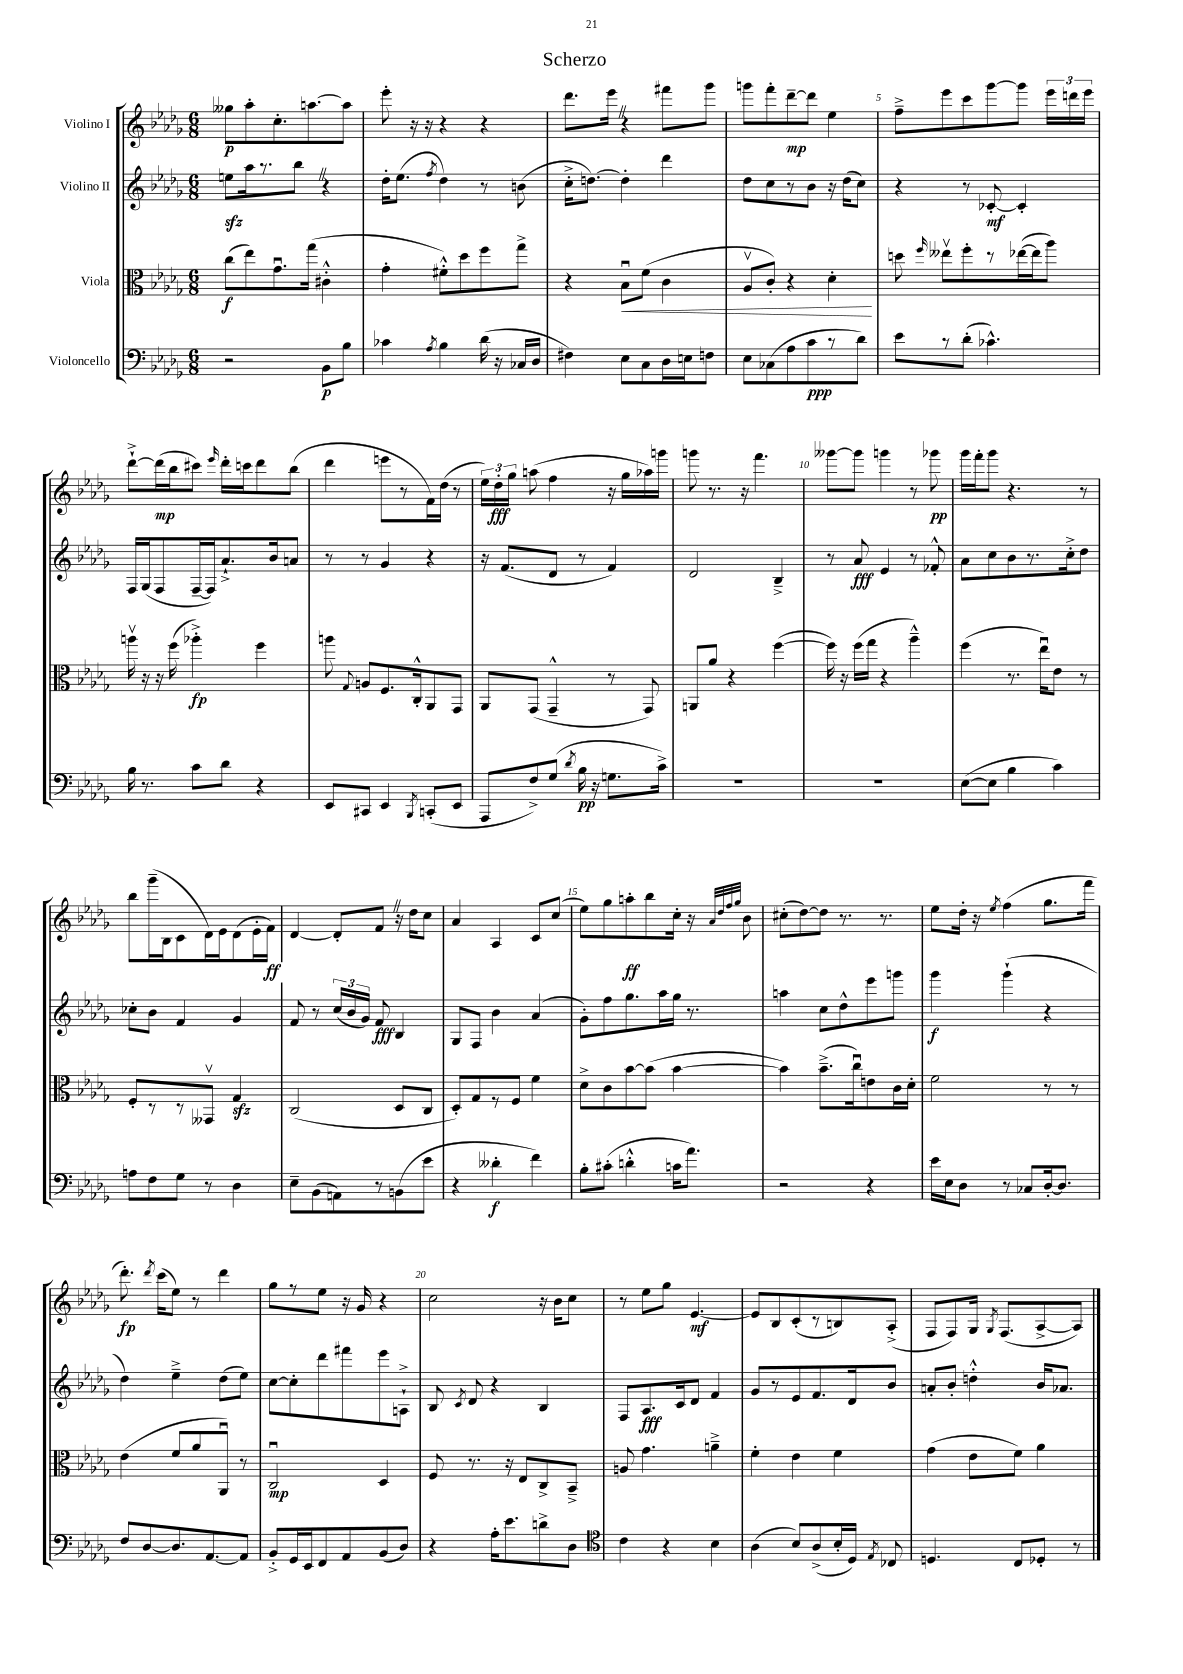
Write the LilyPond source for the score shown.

\header { title = "Scherzo" }
<<
\new StaffGroup <<
\new Staff = "s0" \with { instrumentName = "Violino I" } {
    \clef treble \key des \major \numericTimeSignature \time 6/8
    \autoBeamOff geses''8[\p aes''8-. c''8.-. a''8.~ a''8] |
    ees'''8-. r16 r16 r4 r4 |
    des'''8.[ ees'''16] \once \override BreathingSign.text = \markup { \musicglyph "scripts.caesura.straight" } \breathe r4 fis'''8[ ges'''8] |
    g'''8[ f'''8-. des'''8~--\mp des'''8] ees''4 |
    f''8[---> ees'''8 c'''8 ges'''8~ ges'''8] \tuplet 3/2 { ees'''16[ d'''16 ees'''16] } |
    des'''8[~-!-> des'''16\mp( bes''16 cis'''8]) \grace { ees'''16 } des'''16[-. c'''16 des'''8 bes''8]( |
    des'''4 e'''8[ r8 f'16) des''16]( r8 |
    \tuplet 3/2 { ees''16[) des''16-.\fff ges''16] } a''8( f''4 r16 ges''16[ aes''16) g'''16] |
    g'''8 r8. r16 f'''4. |
    geses'''8[~ geses'''8] g'''4 r8 ges'''8\pp |
    ges'''16[ f'''16-. ges'''8] r4. r8 |
    bes''8[ ges'''16--( bes16 c'8 des'16) ees'16 des'8( ees'16-. f'16]\ff) |
    des'4~ des'8[-. f'8] \once \override BreathingSign.text = \markup { \musicglyph "scripts.caesura.straight" } \breathe r16 des''16[ c''8] |
    aes'4 aes4 c'8[ c''8]( |
    ees''8[) ges''8 a''8-.\ff bes''8 c''16]-. r16 \grace { aes'32[ des''32 f''32 ges''32] } bes'8 |
    cis''8[-.( des''8~) des''8] r8. r8. |
    ees''8[ des''16]-. r16 \acciaccatura { ees''8 } f''4( ges''8.[ f'''16] |
    des'''8.-.\fp) \acciaccatura { des'''8 } c'''16[( ees''8]) r8 des'''4 |
    ges''8[ r8 ees''8] r16 ges'16 r4 |
    c''2 r16 bes'16[ c''8] |
    r8 ees''8[ ges''8] ees'4.~\mf |
    ees'8[ bes8 c'8-.( r8 b8) aes8]-.->( |
    f8[ f8) ges16] \acciaccatura { ges8 } f8.[( aes8~-> aes8]) \bar "|." |
}
\new Staff = "s1" \with { instrumentName = "Violino II" } {
    \clef treble \key des \major \numericTimeSignature \time 6/8
    \autoBeamOff e''8[\sfz aes''16 r8. bes''8] \once \override BreathingSign.text = \markup { \musicglyph "scripts.caesura.straight" } \breathe r4 |
    des''16[-. ees''8.]( \acciaccatura { f''8 } des''4) r8 b'8( |
    c''16[-.-> d''8.]~) d''4-. des'''4 |
    des''8[ c''8 r8 bes'8] r16 des''16[( c''8]) |
    r4 r8 ces'8~-.\mf ces'4-. |
    f16[ ges16( f8 f16~-- f16) aes'8.-!-> bes'16 a'8] |
    r8 r8 ges'4 r4 |
    r16 f'8.[( des'8] r8 f'4) |
    des'2 bes4---> |
    r8 aes'8\fff ees'4 r8 fes'8-.-^ |
    aes'8[ c''8 bes'8 r8. c''16-.-> des''8] |
    ces''8[-. bes'8] f'4 ges'4 |
    f'8 r8 \tuplet 3/2 { c''16[( bes'16 ges'16]) } f'8\fff bes4 |
    ges8[ f8] bes'4 aes'4( |
    ges'8[-.) f''8 ges''8. aes''16 ges''16] r8. |
    a''4 c''8[ des''8-^ ees'''8 g'''8] |
    ges'''4\f ges'''4-!( r4 |
    des''4) ees''4---> des''8[( ees''8]) |
    c''8[~ c''8-. des'''8 fis'''8 ees'''8 a8]-!-> |
    bes8 \acciaccatura { c'8 } des'8 r4 bes4 |
    f8[ aes8.\fff c'16 des'8] f'4 |
    ges'8[ r8 ees'8 f'8. des'16 bes'8] |
    a'8[-. bes'8]-. d''4-.-^ bes'16[ aes'8.] \bar "|." |
}
\new Staff = "s2" \with { instrumentName = "Viola" } {
    \clef alto \key des \major \numericTimeSignature \time 6/8
    \autoBeamOff c''8[\f( ees''8) ges'8.\downbow ges''16]( cis'4-.-^ |
    ges'4-. fis'8[-.-^) des''8 f''8 ges''8]-> |
    r4 bes8[\downbow\< f'8]( c'4 |
    aes8[\upbow c'8]-.) r4 des'4-.\! |
    d''8 \grace { f''16 } eeses''8[\upbow f''8-. r8 ees''16~( ees''16 aes''8]) |
    a''16\upbow r16 r16 f''16( aes''4-.->\fp) f''4 |
    a''8 \appoggiatura { ges8 } a8[ f8. c16-.-^ aes,8 ges,8] |
    aes,8[ ges,8]( ges,4---^ r8 ges,8) |
    a,8[ aes'8] r4 f''4~( |
    f''16) r16 f''16[( ges''16] r4 aes''4---^) |
    f''4( r8. ees''16[\downbow) ees'8] r8 |
    f8[-. r8 r8 geses,8]\upbow ges4\sfz |
    c2( des8[ c8] |
    des8[-.) ges8 r8 f8] f'4 |
    des'8[-> c'8 bes'8~ bes'8]( bes'4~ |
    bes'4) bes'8.[--->( c''16\downbow) e'8 c'16 des'16]-. |
    f'2 r8 r8 |
    ees'4( f'8[ aes'8 aes,8]\downbow) r8 |
    c2\downbow\mp des4 |
    f8 r8. r16 ees8[ c8-> bes,8]---> |
    a8 ges'4. a'4---> |
    f'4-. ees'4 f'4 |
    ges'4( ees'8[ f'8]) aes'4 \bar "|." |
}
\new Staff = "s3" \with { instrumentName = "Violoncello" } {
    \clef bass \key des \major \numericTimeSignature \time 6/8
    \autoBeamOff r2 bes,8[\p bes8] |
    ces'4 \acciaccatura { aes8 } bes4 des'16( r16 ces16[ des16] |
    fis4) ees8[ c8 des16 e16 f8] |
    ees8[ ces8( aes8 c'8\ppp r8 des'8]) |
    ees'8[ r8 des'8]-.( ces'4.-^) |
    bes16 r8. c'8[ des'8] r4 |
    ees,8[ cis,8] ees,4 \acciaccatura { bes,,8 } c,8[-.( ees,8] |
    aes,,8[ f8->) ges8]( \acciaccatura { des'8 } bes16\pp r16 g8.[ c'16]->) |
    R2. |
    R2. |
    ees8[~( ees8] bes4 c'4) |
    a8[ f8 ges8] r8 des4 |
    ees8[-- bes,8( a,8) r8 b,8( ees'8] |
    r4 deses'4-.\f f'4) |
    bes8[-. cis'8]-.( d'4-.-^ c'16[ aes'8.]) |
    r2 r4 |
    ees'16[ ees16 des8] r8 ces8[ des16~-. des8.] |
    f8[ des8~ des8. aes,8.~ aes,8] |
    bes,8[-.-> ges,16 ees,16 f,8 aes,8 bes,8( des8]) |
    r4 aes16[-. ees'8. d'8-> des8] |
    \clef tenor c'4 r4 bes4 |
    aes4( bes8[) aes8->( bes16-. des16]) \acciaccatura { ees8 } ces8 |
    d4. c8[ des8]-. r8 \bar "|." |
}
>>
>>
\layout { \context { \Score \override BarNumber.break-visibility = ##(#f #t #t) barNumberVisibility = #(every-nth-bar-number-visible 5) } }
